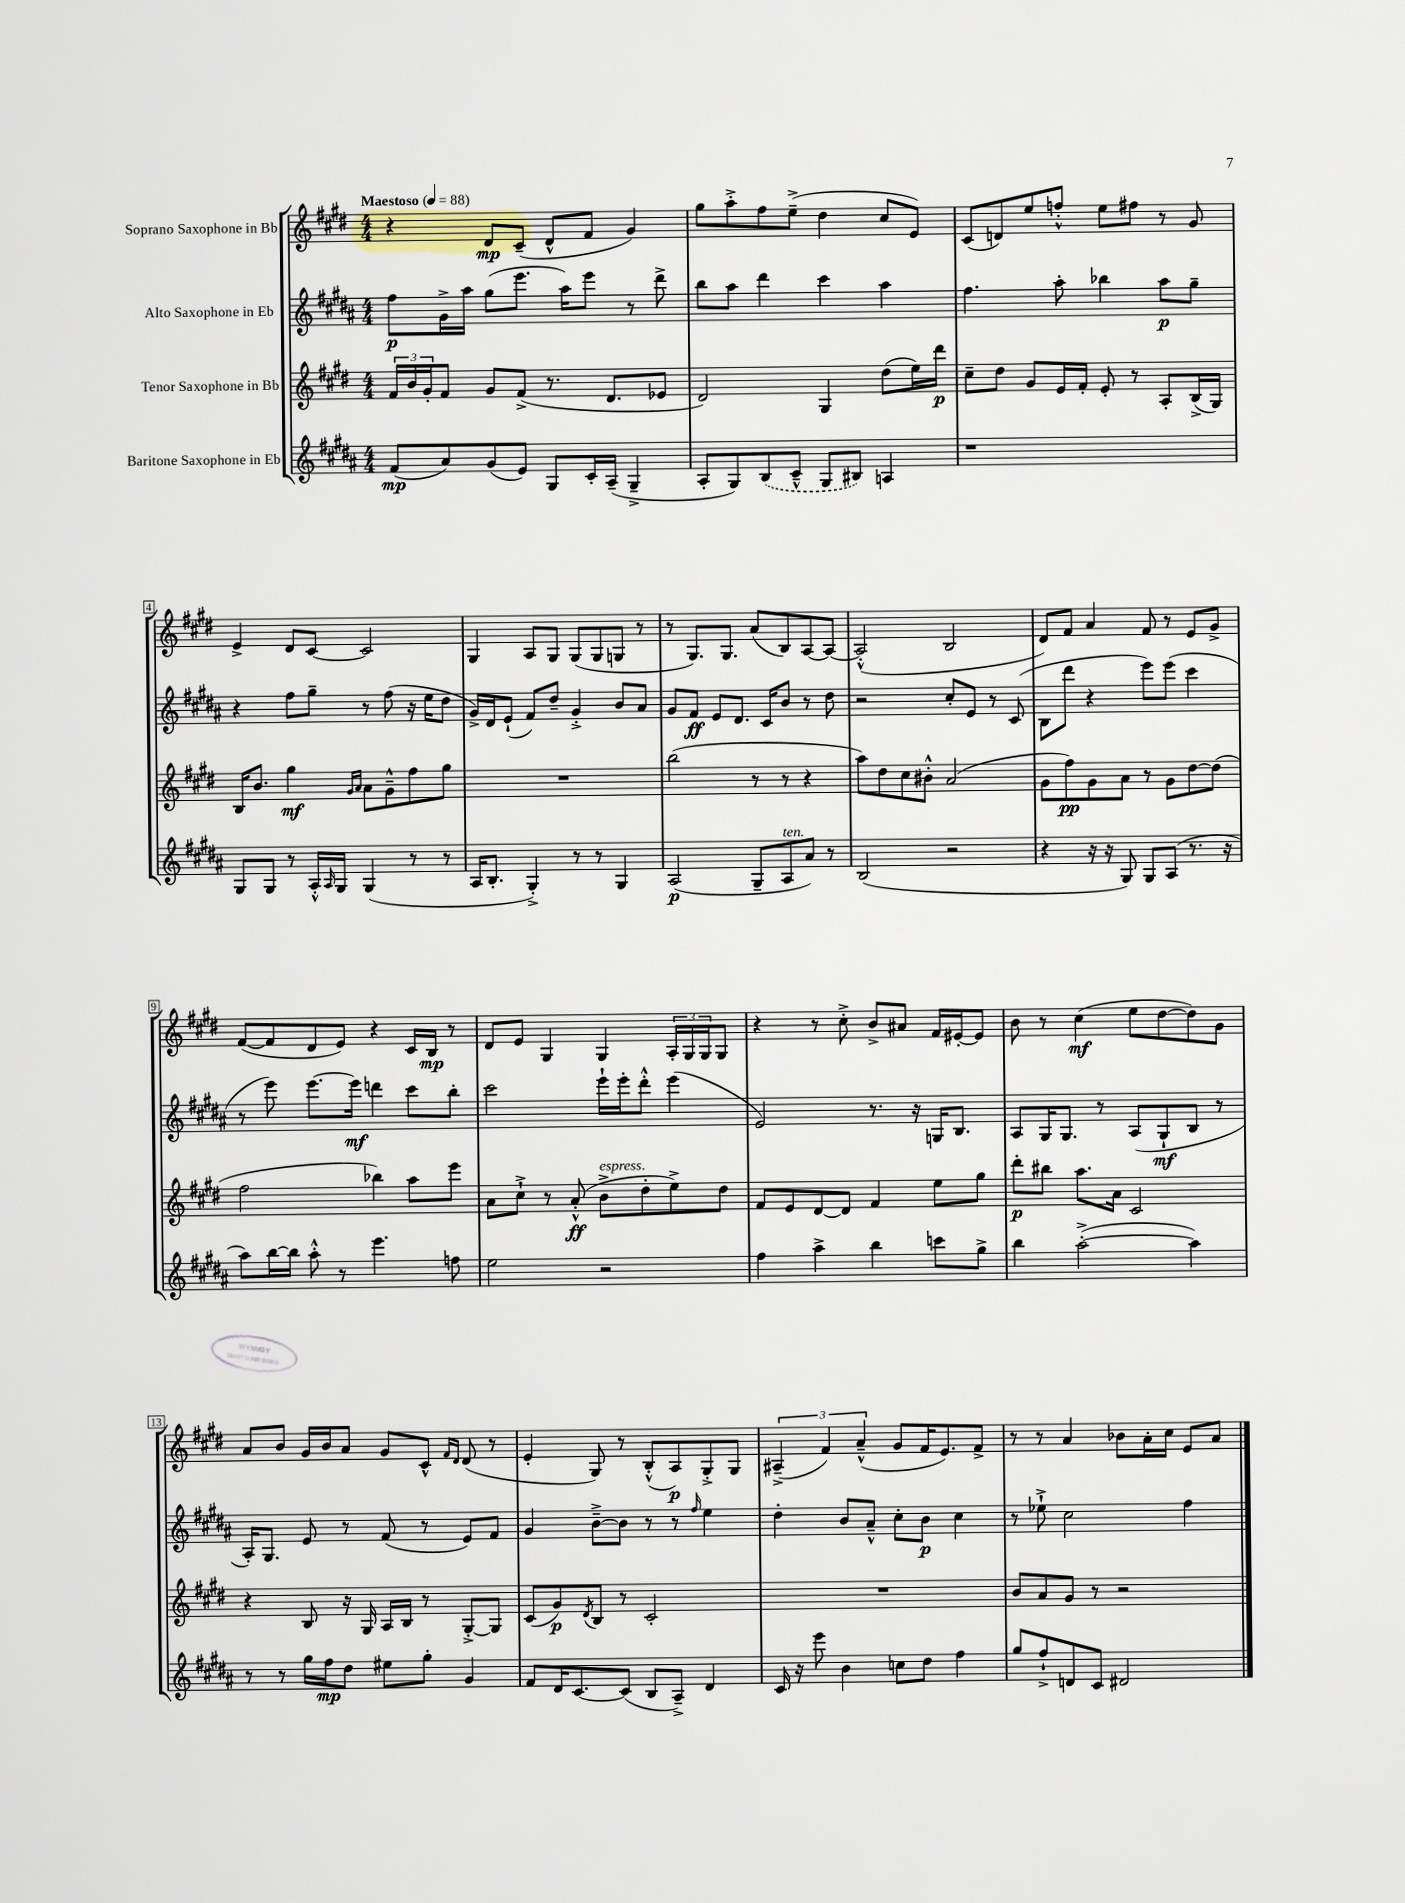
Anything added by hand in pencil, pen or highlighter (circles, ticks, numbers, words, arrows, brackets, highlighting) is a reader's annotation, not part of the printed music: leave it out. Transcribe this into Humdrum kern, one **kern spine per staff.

**kern	**kern	**kern	**kern
*staff4	*staff3	*staff2	*staff1
*clefG2	*clefG2	*clefG2	*clefG2
*k[f#c#g#d#a#]	*k[f#c#g#d#]	*k[f#c#g#d#a#]	*k[f#c#g#d#]
*M4/4	*M4/4	*M4/4	*M4/4
*MM88	*MM88	*MM88	*MM88
(8f#	24f#	8ff#	4r
.	24b	.	.
.	24g#'	.	.
8a#)	8f#	16g#^	.
.	.	16aa#	.
(8g#	8g#	(8gg#	8d#
8e)	(8f#^	8.eee	(8c#~
8G#	8.r	.	8d#^^
.	.	16aa#)	.
16c#'	.	8eee	8f#
(16A#~	8.d#	.	.
4G#~^	.	8r	4g#)
.	8e-	8ddd#^	.
=	=	=	=
8A#'	2d#)	8bb	8gg#
8G#)	.	8aa#	8aa'^
(8B	.	4ddd#	8ff#
8c#~^^	.	.	(8ee~^
8G#	4G#	4ccc#	4dd#
8B#)	.	.	.
4A	(8dd#	4aa#	8cc#
.	16ee)	.	8e)
.	16ddd#	.	.
=	=	=	=
1r	8cc#~	4.ff#	(8c#
.	8dd#	.	8d)
.	8g#	.	8ee
.	16e	8aa#'	8ff'^^
.	16f#'	.	.
.	8e'	4bb-	8ee
.	8r	.	8ff#
.	8A'	8aa#	8r
.	(16B^	8gg#~	8g#
.	16G#)	.	.
=	=	=	=
8G#	16B	4r	4e^
.	8.b	.	.
8G#	.	.	.
8r	4gg#	8ff#	8d#
16A#'^^	.	8gg#~	[8c#
16qqA#	.	.	.
16G#	.	.	.
.	16qqg#	.	.
.	16qqa	.	.
(4G#	8a	8r	2c#]
.	8g#~^^	(8ff#	.
8r	8ff#	16r	.
.	.	16ee	.
8r	8gg#	8dd#	.
=	=	=	=
16A#	1r	16g#^)	4G#
8.B'	.	16d#	.
.	.	(8e`	.
4G#'^)	.	8f#)	8A
.	.	8dd#~	8G#
8r	.	4g#'^	(8G#
8r	.	.	8G#
4G#	.	8b	8G
.	.	8a#	8r
=	=	=	=
(2A#	(2bb	8g#	8r
.	.	8f#	8.G#)
.	.	8e	.
.	.	.	8.G#
.	.	8.d#	.
8G#~	8r	.	(8a
.	.	16c#	.
8A#	8r	8b	8B)
8a#)	4r	8r	[8A
8r	.	8dd#	8A_
=	=	=	=
(2B	8aa)	2r	(2A'^^]
.	8dd#	.	.
.	8cc#	.	.
.	8b#'^^	.	.
2r	(2a	8cc#'	2B
.	.	8e	.
.	.	8r	.
.	.	(8c#	.
=	=	=	=
4r	8g#	8B	8d#)
.	8ff#)	8ddd#	8f#
16r	8g#	4r	4a
16r	.	.	.
8G#)	8a	.	.
8G#	8r	8eee)	8f#
(8A#	8g#	(8eee	8r
8.r	[8dd#	4ccc#	8e
.	(8dd#]	.	8g#^
16r	.	.	.
=	=	=	=
8aa#)	2ff#	8r	([8f#
[16bb	.	8eee)	8f#]
16bb]	.	.	.
8aa#'^^	.	[8.eee	8d#
8r	.	.	8e)
.	.	16eee]	.
4.eee	4bb-)	4ddd	4r
.	8aa	8ccc#	16c#
.	.	.	16B
8ff	8eee	8bb'	8r
=	=	=	=
2ee	8a	2ccc#	8d#
.	8cc#`^	.	8e
.	8r	.	4G#
.	(8a'^^	.	.
2r	8b^	16eee`	4G#
.	.	16eee'	.
.	8dd#'	8ddd#'^^	.
.	8ee^)	(4eee	24A'
.	.	.	24G#
.	.	.	24G#
.	8dd#	.	8G#
=	=	=	=
4ff#	8f#	2e)	4r
.	8e	.	.
4aa#^	[8d#	.	8r
.	8d#]	.	8cc#'^
4bb	4f#	8.r	8b^
.	.	.	8a#
.	.	16r	.
8ccc	8ee	16G	16f#
.	.	8.B	[16e#'
8gg#^	8gg#	.	8e#]
=	=	=	=
4bb	8ddd#'	8A#	8b
.	8bb#	16G#	8r
.	.	8.G#	.
([2aa#'^	8.aa	.	(4cc#
.	.	8r	.
.	16a	.	.
.	2c#	(8A#	8ee
.	.	8G#`	[8dd#
4aa#])	.	8B	8dd#])
.	.	8r	8g#
=	=	=	=
8r	4r	16A#')	8a
.	.	8.G#	.
8r	.	.	8b
16gg#	8B	8e	16g#
16ff#	.	.	16b
8dd#	16r	8r	8a
.	16G#	.	.
8ee#	16A	(8f#	8g#
.	16B	.	.
8gg#'	8r	8r	8c#^^
.	.	.	16qqf#
.	.	.	16qqd#
4g#	[8G#'^	8e)	(8d#
.	8G#]	8f#	8r
=	=	=	=
8f#	(8c#	4g#	4e'
16d#	8g#)	.	.
[8.c#	.	.	.
.	8qd#	.	.
.	8B	[8b~^	8G#)
(8c#]	8r	8b]	8r
8B	2c#'	8r	(8B'^^
8A#~^)	.	8r	8A)
.	.	16qqff#	.
4d#	.	4ee	8G#'^
.	.	.	8G#
=	=	=	=
16c#	1r	4dd#'	(6A#~^
16r	.	.	.
8eee	.	.	.
.	.	.	6f#)
4b	.	8b	.
.	.	.	(6a~^^
.	.	8a#~^^	.
8cc	.	8cc#'	8g#
8dd#	.	8b	16f#
.	.	.	8.e)
4ff#	.	4cc#	.
.	.	.	8f#^
=	=	=	=
8gg#	8b	8r	8r
8ff#`^	8a	8ee-`^	8r
8d	8g#	2cc#	4a
8c#	8r	.	.
2d#	2r	.	8b-
.	.	.	16a'
.	.	.	16cc#
.	.	4ff#	8e
.	.	.	8a
==	==	==	==
*-	*-	*-	*-
